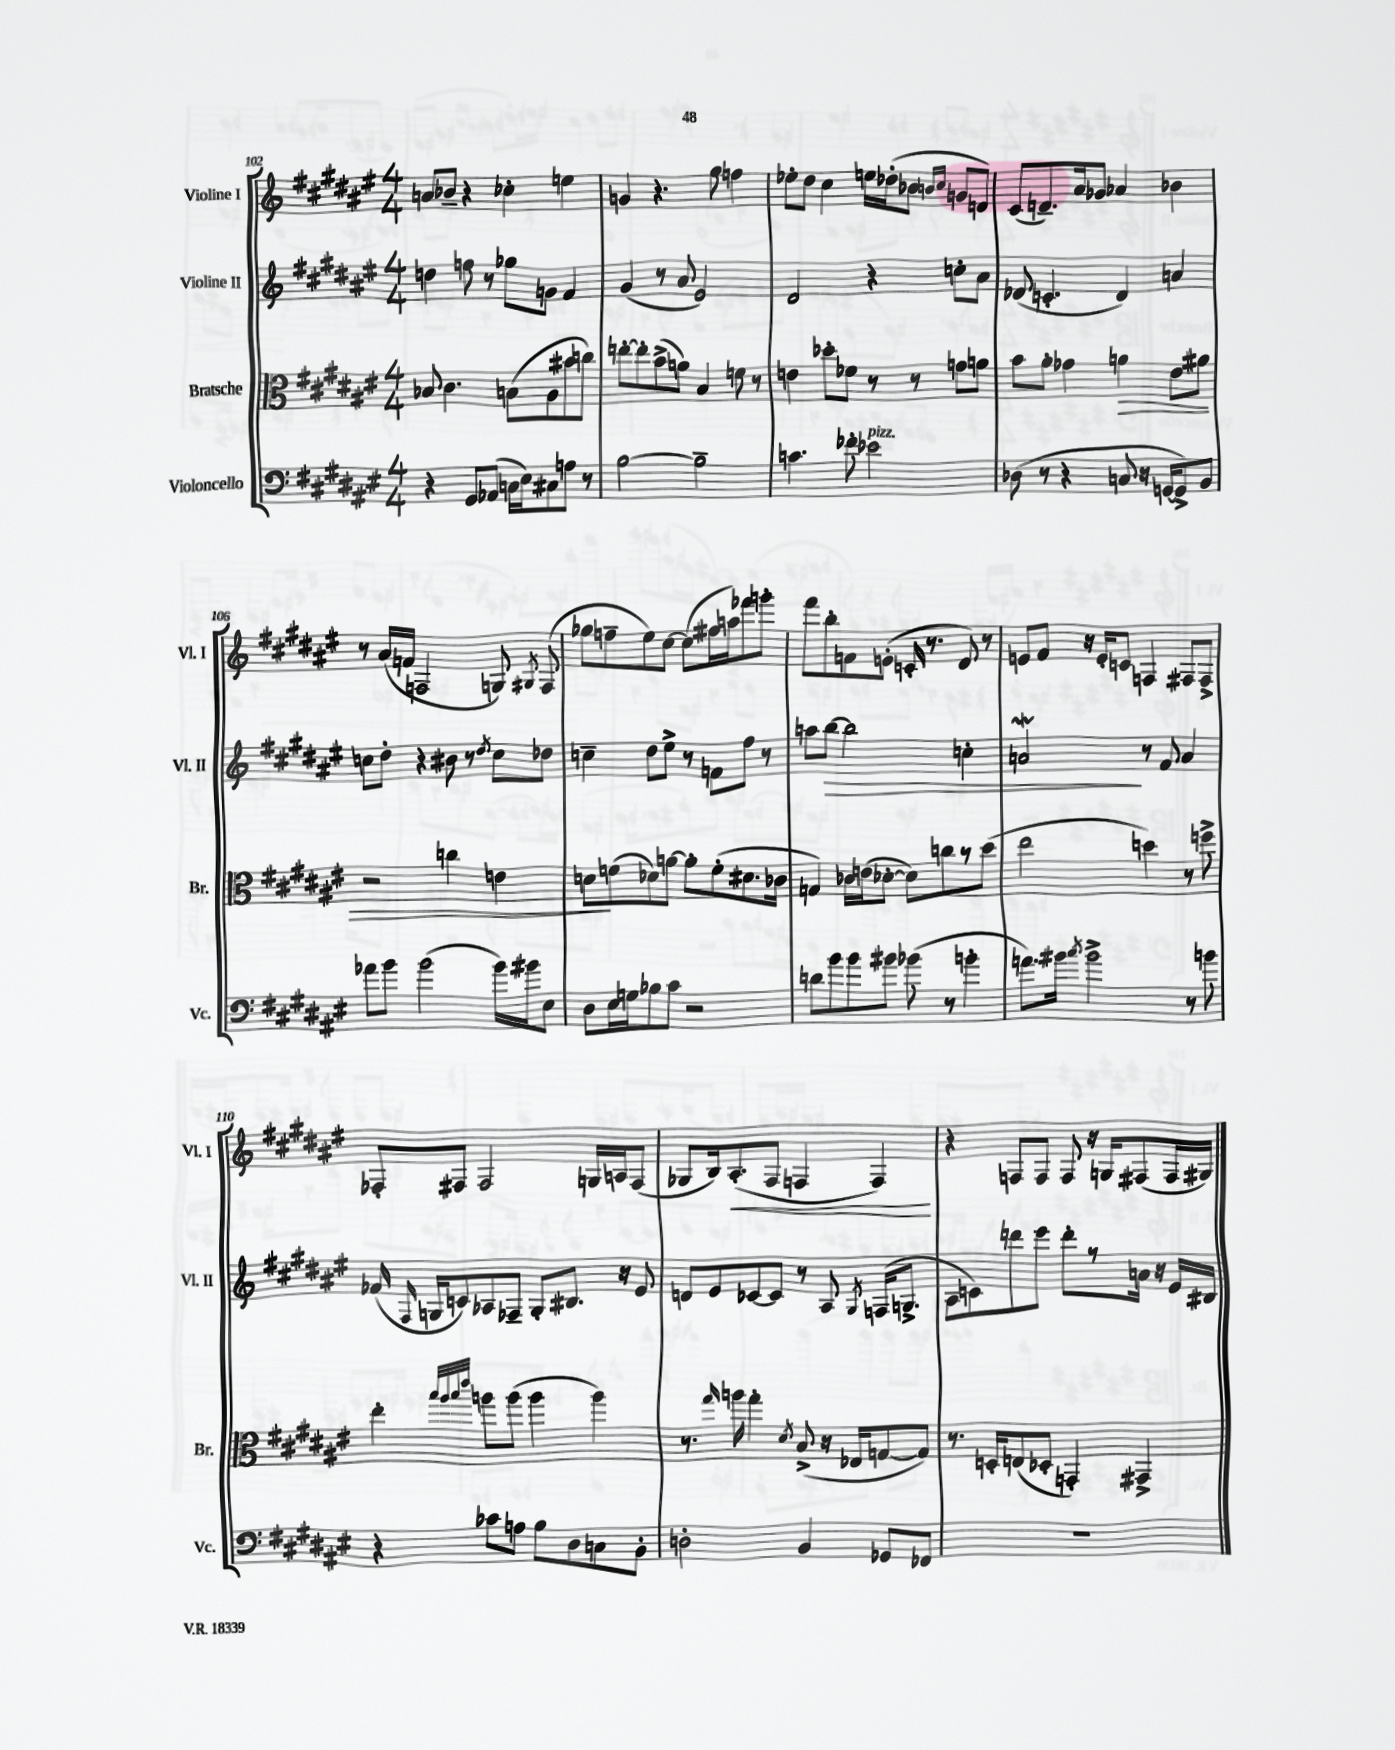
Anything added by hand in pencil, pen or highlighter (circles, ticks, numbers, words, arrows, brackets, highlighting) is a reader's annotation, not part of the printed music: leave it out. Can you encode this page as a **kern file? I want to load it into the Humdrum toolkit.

**kern	**kern	**kern	**kern
*staff4	*staff3	*staff2	*staff1
*clefF4	*clefC3	*clefG2	*clefG2
*k[f#c#g#d#a#e#]	*k[f#c#g#d#a#e#]	*k[f#c#g#d#a#e#]	*k[f#c#g#d#a#e#]
*M4/4	*M4/4	*M4/4	*M4/4
4r	8B-/	4dd\	8a/L
.	4.c#\	.	8b-~/J
8GG#/L	.	8ff\	4r
(8AA-/J	.	8r	.
16C\LL	(8B\L	8gg-\L	4cc-'\
16E#\J)	.	.	.
8C#\	8A#\	8g\J	.
8A\J	8b#\	4f#/	4ee\
8r	8cc\J)	.	.
=	=	=	=
[2B\	[8ee'\L	(4g#/	4g/
.	8ee'\]	.	.
.	(8b^\	8r	4.r
.	8a\J)	8a#/	.
2B~\]	4B/	2e#/)	.
.	.	.	8gg#\
.	8f\	.	4ff\
.	8r	.	.
=	=	=	=
4.c\	4e\	2d#/	8ee-'\L
.	.	.	8dd#\J
.	8dd-'\L	.	4cc#\
8f-'\	8f-\J	.	.
2e-\	8r	4r	16ee\LL
.	.	.	(16dd-'\J
.	8r	.	8b-\J
.	.	.	16qqb/LL
.	.	.	16qqcc#/JJ
.	8g\L	8cc'\L	8g/L
.	8a\J	8a#\J	8d/J)
=	=	=	=
(8D-\	8b\L	(8d-/	(8c#/L
8r	8a#'\J	4.c'/	8.d~/)
4r	4g-\	.	.
.	.	.	16a#/k
.	.	.	8g-/J
8C/	4a\	4d-/)	4a-/
16r	.	.	.
[16GG/LK	.	.	.
8GG^/])	8e#\L	4a/	4b-\
8BB/J	8a#\J	.	.
=	=	=	=
8a-\L	2r	8cc\L	8r
8b\J	.	8dd#'\J	(16a#/LL
.	.	.	16f/JJ
(2b\	.	4r	2F/
.	4cc\	8b#\	.
.	.	8r	.
.	.	8qdd#/	.
16b\LL)	4e\	8cc\L	8G/)
16b#\J	.	.	.
.	.	.	8qG#/
8E#\J	.	8dd-\J	(8F/
=	=	=	=
8D#\L	8d\L	4cc~\	8gg-\L
16E#\L	(8f\	.	8ff~\
16G\J	.	.	.
8B-\	8d-\)	8dd#\L	8ee#\)
8c#\J	[8a\J	8ee#^\J	[8cc#\J
2r	8a'\]L	8r	(8cc#\]L
.	(8f'\	8f\L	16ff#\L
.	.	.	16aa\J)
.	8.d#\	8ff#\J	8fff-\
.	.	8r	8ggg'\J
.	16c-\Jk	.	.
=	=	=	=
8d\L	4G/)	8aa\L	8fff#\L
8b\	.	[8bb\J	8bb'\
8b\	16c-\LL	2bb\]	8f\
.	(16e\J	.	.
8b#\J	[8d-'\J	.	(8e'\J
(8b-\	8d-\]L)	.	16c'/
.	.	.	8.r
8r	8cc\	.	.
4b'\	8r	4cc'\	8d#/)
.	(8dd#\J	.	8r
=	=	=	=
8.a\L)	2ee#\	2a/	8e/L
.	.	.	8f#/J
16b#\Jk	.	.	.
8qcc#/	.	.	.
2b#^\	.	.	16r
.	.	.	16e'/LK
.	.	.	8c/J
.	4dd\)	8r	4F/
.	.	8f#/	.
8r	8r	4a/	8F#/L
8b\	8ff^\	.	8F#^/J
=	=	=	=
4r	4ee#'\	(16f-/	8F-'/L
.	.	16qqF#/	.
.	.	16G/LK	.
.	.	8c/)	8F#/J
.	32qqbb/LLL	.	.
.	32qqaa#/	.	.
.	32qqbb/	.	.
.	32qqeee#/JJJ	.	.
8c-\L	8aa\L	8A-/	2F#/
8A\J	(8aa\J	8F-~/J	.
8B\L	4aa\	8G'/L	.
8D#\	.	8.B#/J	.
8C\	4aa\)	.	16G/LL
.	.	16r	16A/J
8BB'\J	.	8e#/	(8F#/J
=	=	=	=
2D'\	8.r	8d/L	8G-/L
.	.	8e#/	16B/k)
.	16qqgg#/	.	.
.	16aa\	.	(8.A#'/
.	4gg#'\	[8c-/	.
.	.	8c-/]J	8F#/J
.	8qd#/	.	.
4BB/	(8B^/	8r	4F/
.	16r	8A#/	.
.	16E-/LK	.	.
.	.	8qG#/	.
8GG-/L	[8G/	(16F/LK	4F/)
.	.	8.G^/J	.
8FF-/J	8G/]J)	.	.
=	=	=	=
1r	8.r	8A#\L	4r
.	.	8c\)	.
.	16D'/LK	.	.
.	(8E/	8ddd\	8F/L
.	8D-'/J	8eee#\J	8F/J
.	4GG'/)	8ddd'\L	8F/
.	.	8r	16r
.	.	.	16G/LK
.	4GG#^/	16a\Jk	(8F#/
.	.	16r	.
.	.	16e#/LL	16F#/L
.	.	16B#/JJ	16G#/JJ)
==	==	==	==
*-	*-	*-	*-
